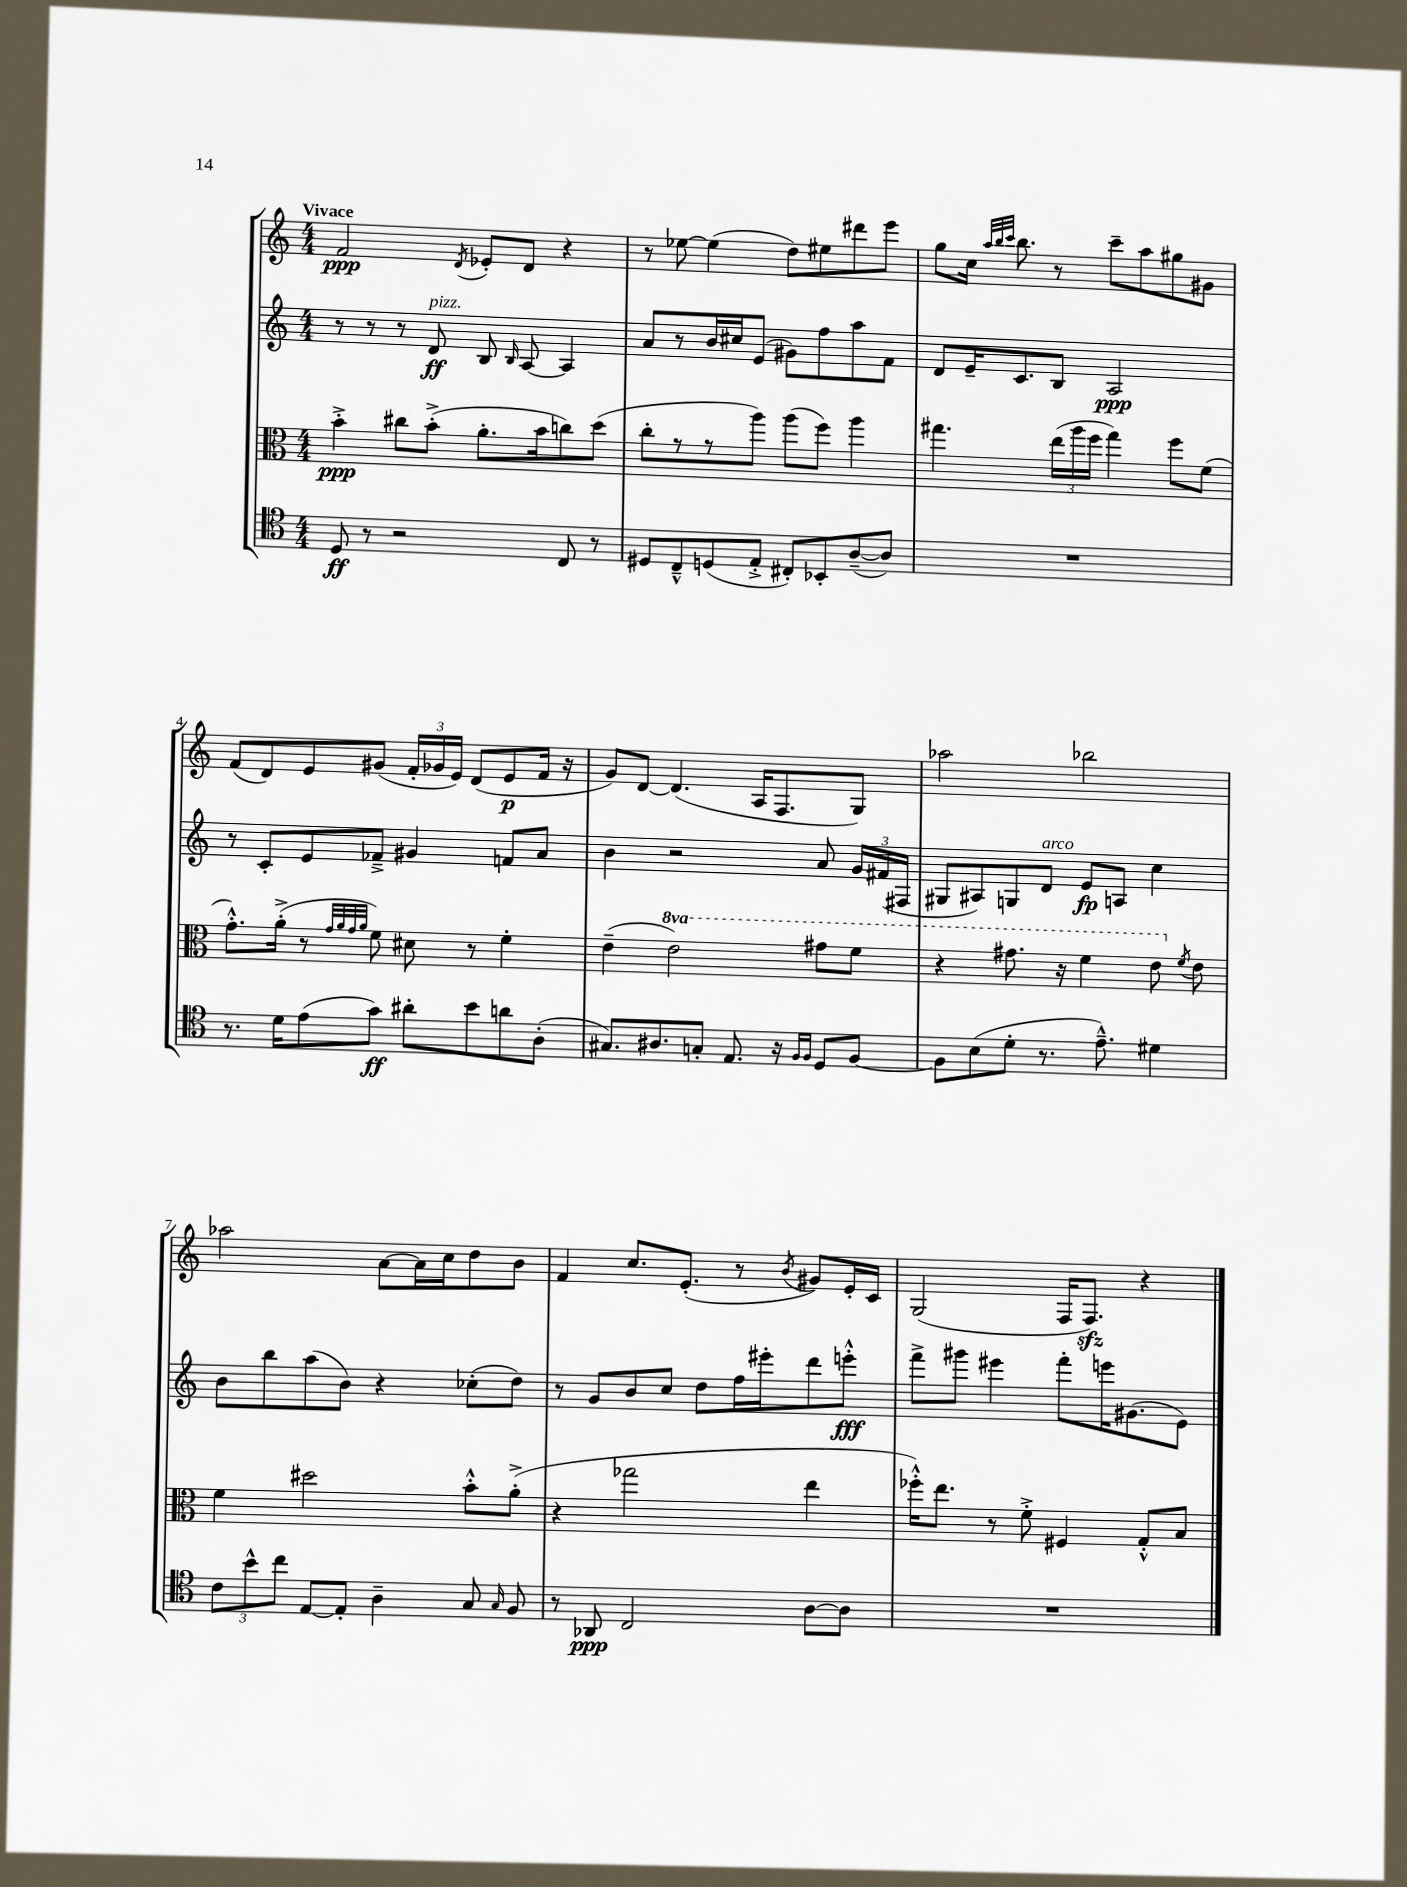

**kern	**kern	**kern	**kern
*staff4	*staff3	*staff2	*staff1
*clefC4	*clefC3	*clefG2	*clefG2
*k[]	*k[]	*k[]	*k[]
*M4/4	*M4/4	*M4/4	*M4/4
8D	4b'^	8r	2f
8r	.	8r	.
2r	8cc#	8r	.
.	(8b'^	8d	.
.	.	.	8qd
.	8.a'	8B	8e-'
.	.	16qqB	.
.	.	[8A	8d
.	16b	.	.
8C	8cc)	4A]	4r
8r	(8dd	.	.
=	=	=	=
8D#	8cc'	8a	8r
8C~^^	8r	8r	[8ee-
(8D	8r	16b	(4ee-]
.	.	16cc#	.
8E'^	8aa)	(8e	.
8C#')	(8aa	8g#)	8dd)
8BB-'	8ff)	8ff	8ee#
([8A~	4aa	8aa	8ddd#
8A])	.	8f	8eee
=	=	=	=
1r	4.gg#	8d	8gg
.	.	16e~	16cc
.	.	.	32qqaa
.	.	.	32qqbb
.	.	.	32qqccc
.	.	8.c	8.bb
.	(24ee	8B	8r
.	24aa	.	.
.	24ff	.	.
.	4gg#)	2A	8ccc~
.	.	.	8aa
.	8ff	.	8gg#
.	(8f	.	8g#
=	=	=	=
8.r	8.g'^^)	8r	(8f
.	.	8c'	8d)
16d	(16a'^	.	.
(8e	8r	8e	8e
.	32qqg	.	.
.	32qqa	.	.
.	32qqg	.	.
.	32qqa	.	.
8g)	8f)	8f-~^	(8g#
8a#'	8d#	4g#	24f'
.	.	.	24g-
.	.	.	24e)
8b	8r	.	(8d
8a	4f'	8f	8e
(8A'	.	8a	16f
.	.	.	16r
=	=	=	=
8.G#)	(4e~	4b	8g)
.	.	.	[8d
8.A#	.	.	.
.	2ee)	2r	(4.d]
8G'	.	.	.
8.E	.	.	.
.	.	.	16A
16r	.	.	8.F
16qqF	.	.	.
16qqF	.	.	.
8D	8gg#	8a	.
[8F	8ff	24g	8G)
.	.	(24f#	.
.	.	24F#	.
=	=	=	=
8F]	4r	8G#	2aa-
(8B	.	8A#)	.
8d'	8.gg#	8G	.
8.r	.	8d	.
.	16r	.	.
.	4ff	8e	2bb-
8.e~^^)	.	.	.
.	.	8A	.
4d#	8ee	4cc	.
.	8qf	.	.
.	8e	.	.
=	=	=	=
12c	4f	8b	2aa-
12b^^	.	.	.
.	.	8bb	.
12cc	.	.	.
[8E	2dd#	(8aa	.
8E']	.	8b)	.
4A~	.	4r	[8a
.	.	.	16a]
.	.	.	16cc
8G	8b'^^	(8cc-'	8dd
16qqG	.	.	.
8F	(8a'^	8dd)	8b
=	=	=	=
8r	4r	8r	4f
8AA-	.	8g	.
2C	2gg-	8b	8.cc
.	.	8cc	.
.	.	.	(8.e'
.	.	8dd	.
.	.	16ff	8r
.	.	16eee#'	.
.	.	.	8qb
[8A	4ee	8ddd	8g#)
8A]	.	8eee'^^	16e'
.	.	.	16c
=	=	=	=
1r	16ff-'^^)	8fff^	(2G
.	8.ee	.	.
.	.	8ggg#	.
.	8r	4eee#	.
.	8f'^	.	.
.	4F#	8fff'	16F
.	.	.	8.F)
.	.	16eee	.
.	.	(8.g#	.
.	8G'^^	.	4r
.	8B	8e)	.
==	==	==	==
*-	*-	*-	*-
